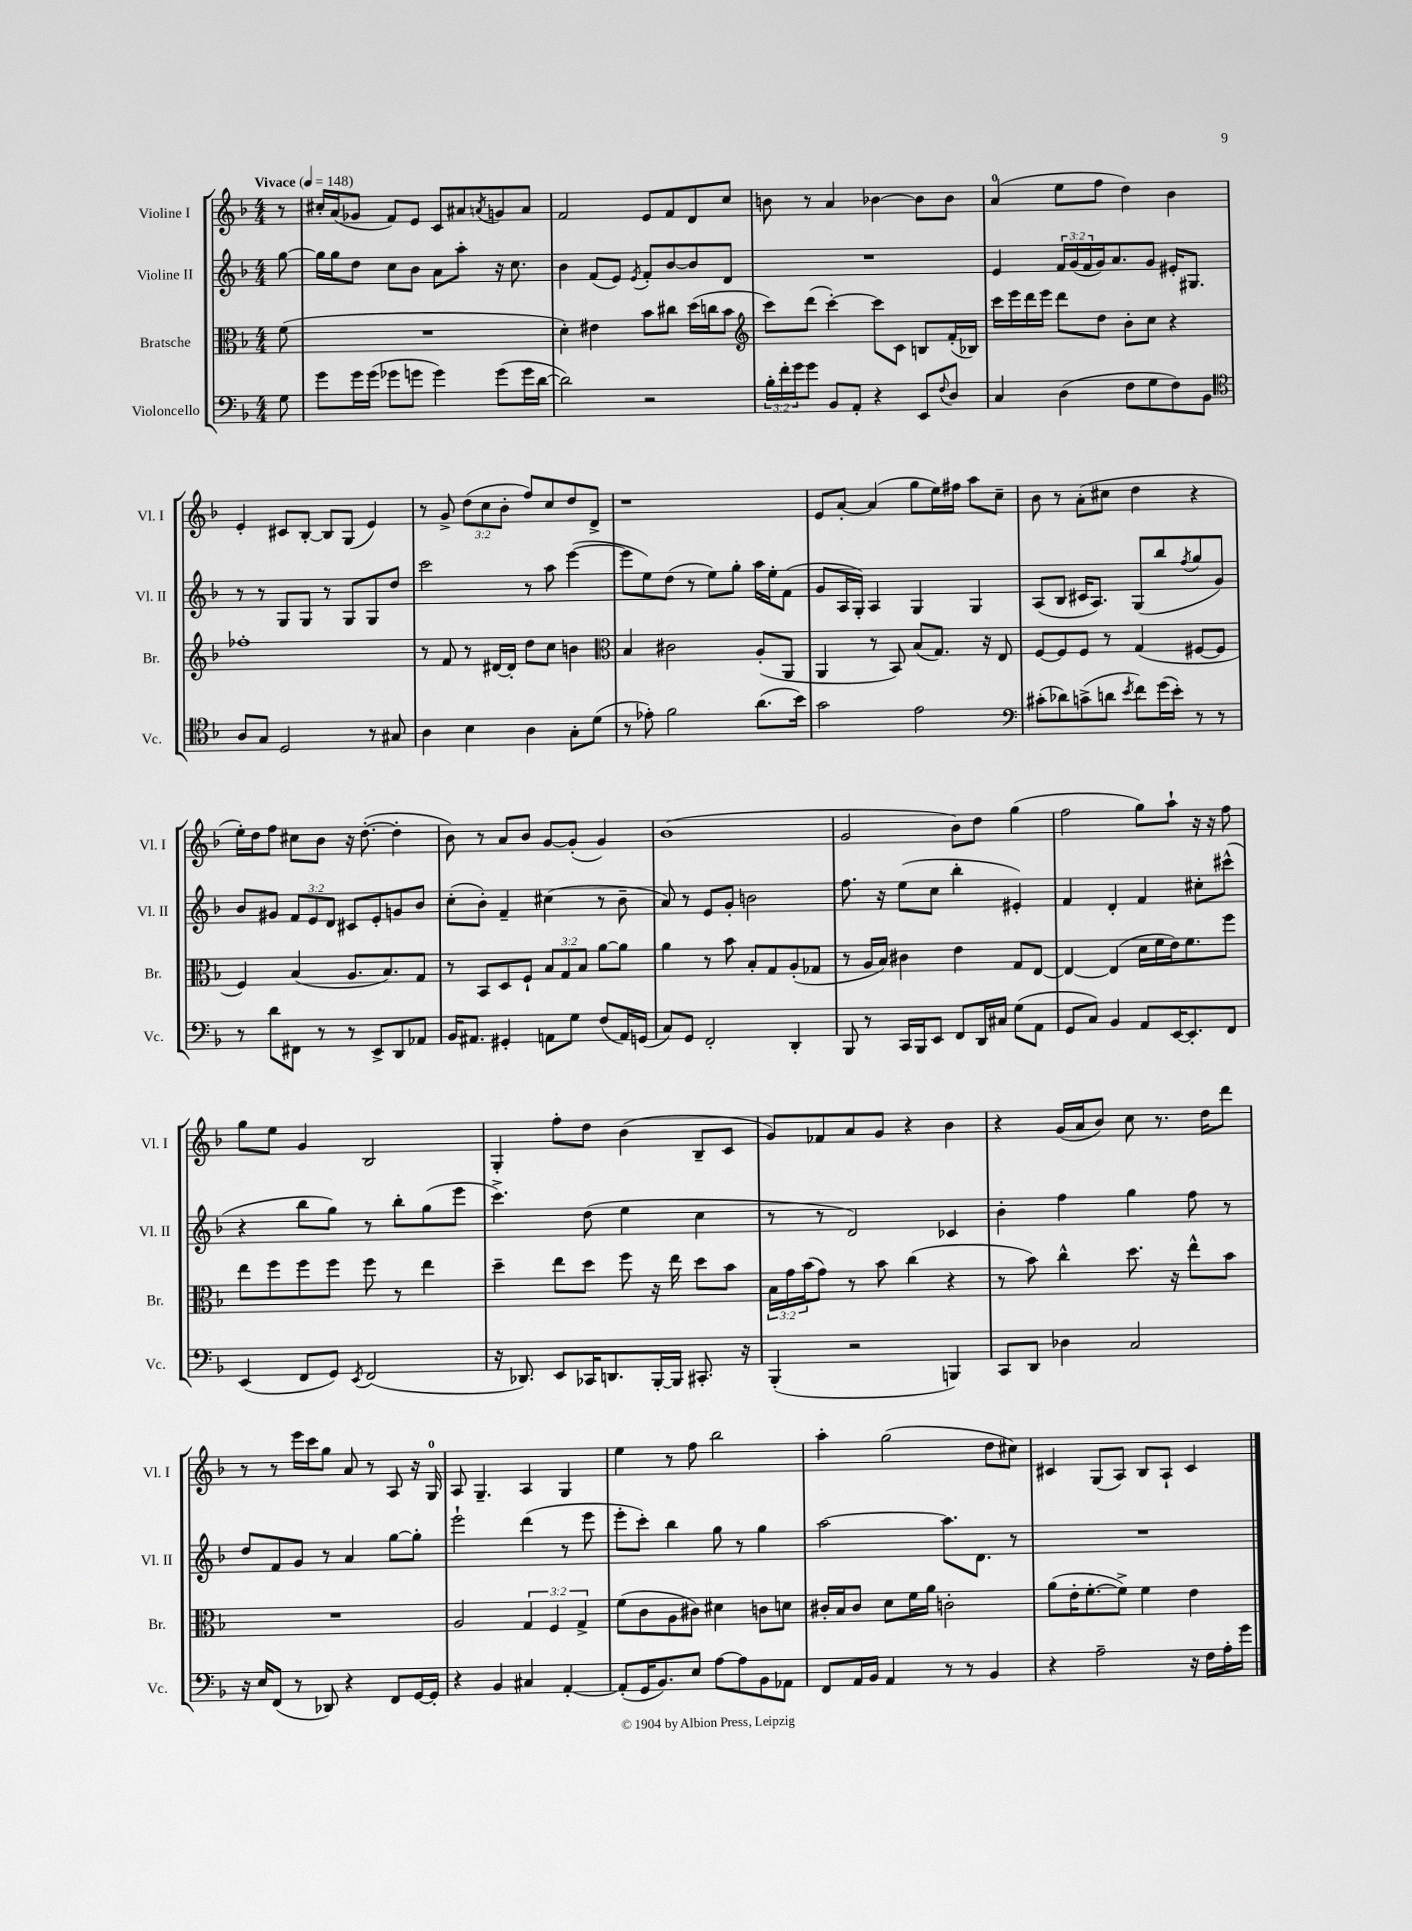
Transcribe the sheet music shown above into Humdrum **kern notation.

**kern	**kern	**kern	**kern
*staff4	*staff3	*staff2	*staff1
*clefF4	*clefC3	*clefG2	*clefG2
*k[b-]	*k[b-]	*k[b-]	*k[b-]
*M4/4	*M4/4	*M4/4	*M4/4
*MM148	*MM148	*MM148	*MM148
8G\	(8f\	[8gg\	8r
=	=	=	=
8g\L	1r	16gg\]LL	16cc#'/LL
.	.	16gg\J	(16a/J
16g\L	.	8dd\J	8g-/J
(16g\JJ	.	.	.
8g-\L	.	8cc\L	8f/L)
8g\J	.	8b-\J	8e/J
4g\)	.	8a\L	8c/L
.	.	8aa'\J	8a#/
.	.	.	8qa/
(8g\L	.	16r	8g/
.	.	8.cc\	.
16g\L	.	.	8a/J
[16d\JJ	.	.	.
=	=	=	=
2d\])	4d'\)	4b-\	2f/
.	4e#\	(8f/L	.
.	.	8e/J)	.
.	.	8qe/	.
2r	8b-\L	8f'/L	8e/L
.	8cc#\J	[8b-/	8f/
.	(16dd\LL	8b-/]	8d/
.	16cc\J	.	.
.	8b-\J	8d/J	8cc/J
=	=	=	=
*	*clefG2	*	*
24B-'\LL	8ccc\L)	1r	8b\
24f'\	.	.	.
24g\J	.	.	.
8g\J	(8ddd\J	.	8r
8BB-/L	[4ccc'\)	.	4a/
8AA'/J	.	.	.
4r	8ccc\]L	.	[4b-\
.	8c\J	.	.
8EE/L	8B/L	.	8b-\]L
8qqF/	.	.	.
8D/J	(16f'/L	.	8b-\J
.	16B-/JJ)	.	.
=	=	=	=
4C/	16ccc\LL	4e/	(4a/
.	16eee\	.	.
.	16ddd\	.	.
.	16eee\JJ	.	.
(4D\	8ddd\L	24f/LL	8ee\L
.	.	(24g/	.
.	.	24f/	.
.	8dd\J	16g/J)	8ff\J
.	.	8.a/	.
8F\L	8b-'\L	.	4dd\)
8G\	8cc\J	8g/J	.
8F\)	4r	16e#'/LK	4b-\
.	.	8.G#/J	.
8BB-\J	.	.	.
=	=	=	=
*clefC4	*	*	*
8A/L	1ff-'	8r	4e'/
8G/J	.	8r	.
2D/	.	8G/L	8c#/L
.	.	8G/J	[8B-'/J
.	.	8r	8B-/]L
.	.	8G/L	(8G/J
8r	.	8G/	4e/)
8G#/	.	8dd/J	.
=	=	=	=
4A\	8r	2ccc\	8r
.	8f/	.	8g^/
4B-\	8r	.	(12dd\L
.	.	.	12cc\
.	[16d#/LL	.	.
.	.	.	12b-'\J
.	16d#'/]JJ	.	.
4A\	8dd\L	8r	8ff/L)
.	8cc\J	8aa\	8cc/
8G'\L	4b\	([4eee\	8dd/
(8d\J	.	.	8d^/J
=	=	=	=
*	*clefC3	*	*
8r	4B-/	8eee\]L	1r
8e-'\)	.	8ee\)	.
2f\	2c#\	(8dd\J	.
.	.	8r	.
.	.	8ee\L)	.
.	.	8gg'\J	.
(8.a\L	(8A'/L	16aa\LL	.
.	.	16ee'\J	.
.	8AA/J	(8f\J	.
16b-\Jk)	.	.	.
=	=	=	=
2g\	4AA/	8g/L	8e/L
.	.	16A/L	[8a'/J
.	.	16G'/JJ)	.
.	8r	4A/	(4a/]
.	8BB-/)	.	.
2e\	(8B-/L	4G/	8gg\L
.	8.G/J)	.	16ee\L)
.	.	.	16ff#\JJ
.	.	4G/	8aa\L
.	16r	.	.
.	8E/	.	8cc~\J
=	=	=	=
*clefF4	*	*	*
(8c#'\L	[8F/L	(8A/L	8b-\
8d-\)	8F/]	8B-/J	8r
(8c^\	8F/J	16c#/LK	(8a'\L
.	.	8.A/J)	.
8d\J	8r	.	8cc#\J
8qe/	.	.	.
8f\L)	(4G/	(8G/L	4dd\
(16g\L	.	8bb-/	.
16e'\JJ)	.	.	.
.	.	8qff/	.
8r	[8F#/L	8gg/	4r
8r	8F#/]J	8g/J)	.
=	=	=	=
8r	4F/)	8b-/L	16ee'\LL)
.	.	.	16dd\J
8d\L	.	8g#/J	8ff\J
8FF#\J	(4B-/	12f/L	8cc#\L
.	.	12e/	.
8r	.	.	8b-\J
.	.	12d/J	.
8r	8.A/L	8c#/L	16r
.	.	.	([8.dd'\
8EE^/L	.	8e'/	.
.	8.B-/)	.	.
8DD/	.	8g/	4dd'\]
8AA-/J	8G/J	8b-/J	.
=	=	=	=
16BB-/LK	8r	(8cc'\L	8b-\)
8.AA#/J	.	.	.
.	8BB-/L	8b-'\J)	8r
4GG#'/	8D/	4f~/	8a/L
.	8F`/J	.	8b-/J
8AA\L	12B-/L	(4cc#\	[8g/L
.	12G/	.	.
8G\J	.	.	(8g'/]J
.	12B-/J	.	.
(8F/L	[8a\L	8r	4g/)
16AA/L)	8a\]J	8b-~\	.
(16GG/JJ	.	.	.
=	=	=	=
8C/L)	4a\	8a/)	(1b-
8GG/J	.	8r	.
2FF'/	8r	8e/L	.
.	8b-\	8g'/J	.
.	8B-'/L	2b\	.
.	8G/	.	.
4DD'/	(8A'/	.	.
.	8G-/J	.	.
=	=	=	=
8BBB-/	8r	8.ff\	2g/
8r	16A/LL	.	.
.	16B-/JJ)	16r	.
16CC/LL	4c#\	(8ee\L	.
16BBB-/J	.	.	.
8EE/J	.	8cc\J	.
8FF/L	4e\	4bb-'\	8b-\L)
16DD/L	.	.	8dd\J
16C#/JJ	.	.	.
(8G\L	8G/L	4e#'/)	(4gg\
8AA\J	[8E/J	.	.
=	=	=	=
8GG/L	4E/_	4f/	2ff\
8C/J)	.	.	.
4BB-/	(4E/]	4d'/	.
8AA/L	16d\LL	4f/	8gg\L)
.	16f\	.	.
[16EE/K	16e\J)	.	8aa`\J
8.EE'/]	8.f\	.	.
.	.	8cc#'\L	16r
.	.	.	16r
8FF/J	8ff\J	(8ccc#^^\J	8ff\
=	=	=	=
(4EE/	8ee\L	4r	8gg\L
.	8ff\	.	8ee\J
8FF/L	8ff\	8bb-\L	4g/
8GG/J)	8ff\J	8gg\J)	.
8qEE/	.	.	.
(2FF/	8ff\	8r	2B-/
.	8r	8bb-'\L	.
.	4ee\	(8gg\	.
.	.	8eee\J	.
=	=	=	=
16r	4dd~\	4.ccc^\)	4G'/
8.DD-/)	.	.	.
8EE/L	8ee\L	.	8ff'\L
16CC-/K	8dd\J	(8dd\	8dd\J
8.DD/	.	.	.
.	8ff\	4ee\	(4b-\
[16BBB-'/L	16r	.	.
16BBB-/]JJ	16ee\	.	.
8.CC#'/	8dd\L	4cc\	8B-~/L
.	8b-\J	.	8c/J
16r	.	.	.
=	=	=	=
(4BBB-'/	24B-\LL	8r	8g/L)
.	24g\	.	.
.	(24b-\J	.	.
.	8g\J)	8r	8f-/
2r	8r	2d/)	8a/
.	8b-\	.	8g/J
.	(4cc\	.	4r
4BBB/)	4r	4c-/	4b-\
=	=	=	=
8CC/L	8r	4b-'\	4r
8DD/J	8b-\)	.	.
4D-\	4cc^^\	4ff\	(16g/LL
.	.	.	16a/J
.	.	.	8b-/J)
2C/	8.dd\	4gg\	8cc\
.	.	.	8.r
.	16r	.	.
.	8ee^^\L	8ff\	.
.	.	.	16dd\LK
.	8b-\J	8r	8ddd\J
=	=	=	=
16r	1r	8dd/L	8r
16E/LK	.	.	.
(8FF/J	.	8f/	8r
8r	.	8g/J	16eee\LL
.	.	.	16ccc\J
8DD-/)	.	8r	8gg\J
4r	.	4a/	8a/
.	.	.	8r
8FF/L	.	[8gg\L	8A/
[16GG/L	.	8gg'\]J	16r
16GG'/]JJ	.	.	16G/
=	=	=	=
4r	2A/	2eee`\	8A/
.	.	.	4.G~/
4BB-/	.	.	.
4C#/	6G/	(4ddd\	4A/
.	6F/	.	.
[4AA'/	.	8r	4G/
.	6G^/	.	.
.	.	8eee\	.
=	=	=	=
(8AA'/]L	(8f\L	8eee'\L	4ee\
16GG/K	8c\	8ccc'\J)	.
8.BB-/)	.	.	.
.	8A\	4bb-\	8r
8E/J	8c#\J)	.	8ff\
[8A\L	4d#\	8gg\	2bb-\
8A\]	.	8r	.
8BB-\	8c\L	4gg\	.
8AA-\J	8d\J	.	.
=	=	=	=
8FF/L	16c#'/LL	[2aa\	4aa'\
.	16B-/J	.	.
16AA/L	8c#/J	.	.
16BB-/JJ	.	.	.
4AA/	8d\L	.	(2gg\
.	16f\L	.	.
.	16a\JJ	.	.
8r	2c'\	8.aa\]L	.
8r	.	.	.
.	.	8.d\J	.
4BB-/	.	.	8dd\L
.	.	8r	8cc#\J)
=	=	=	=
4r	(8a\L	1r	4c#/
.	16e'\K	.	.
.	[8.f'\	.	.
2A~\	.	.	(8G/L
.	8f^\]J)	.	8A/J)
.	4f\	.	8B-/L
.	.	.	8A`/J
16r	4e\	.	4c#/
16F\LL	.	.	.
16A'\	.	.	.
16g\JJ	.	.	.
==	==	==	==
*-	*-	*-	*-
